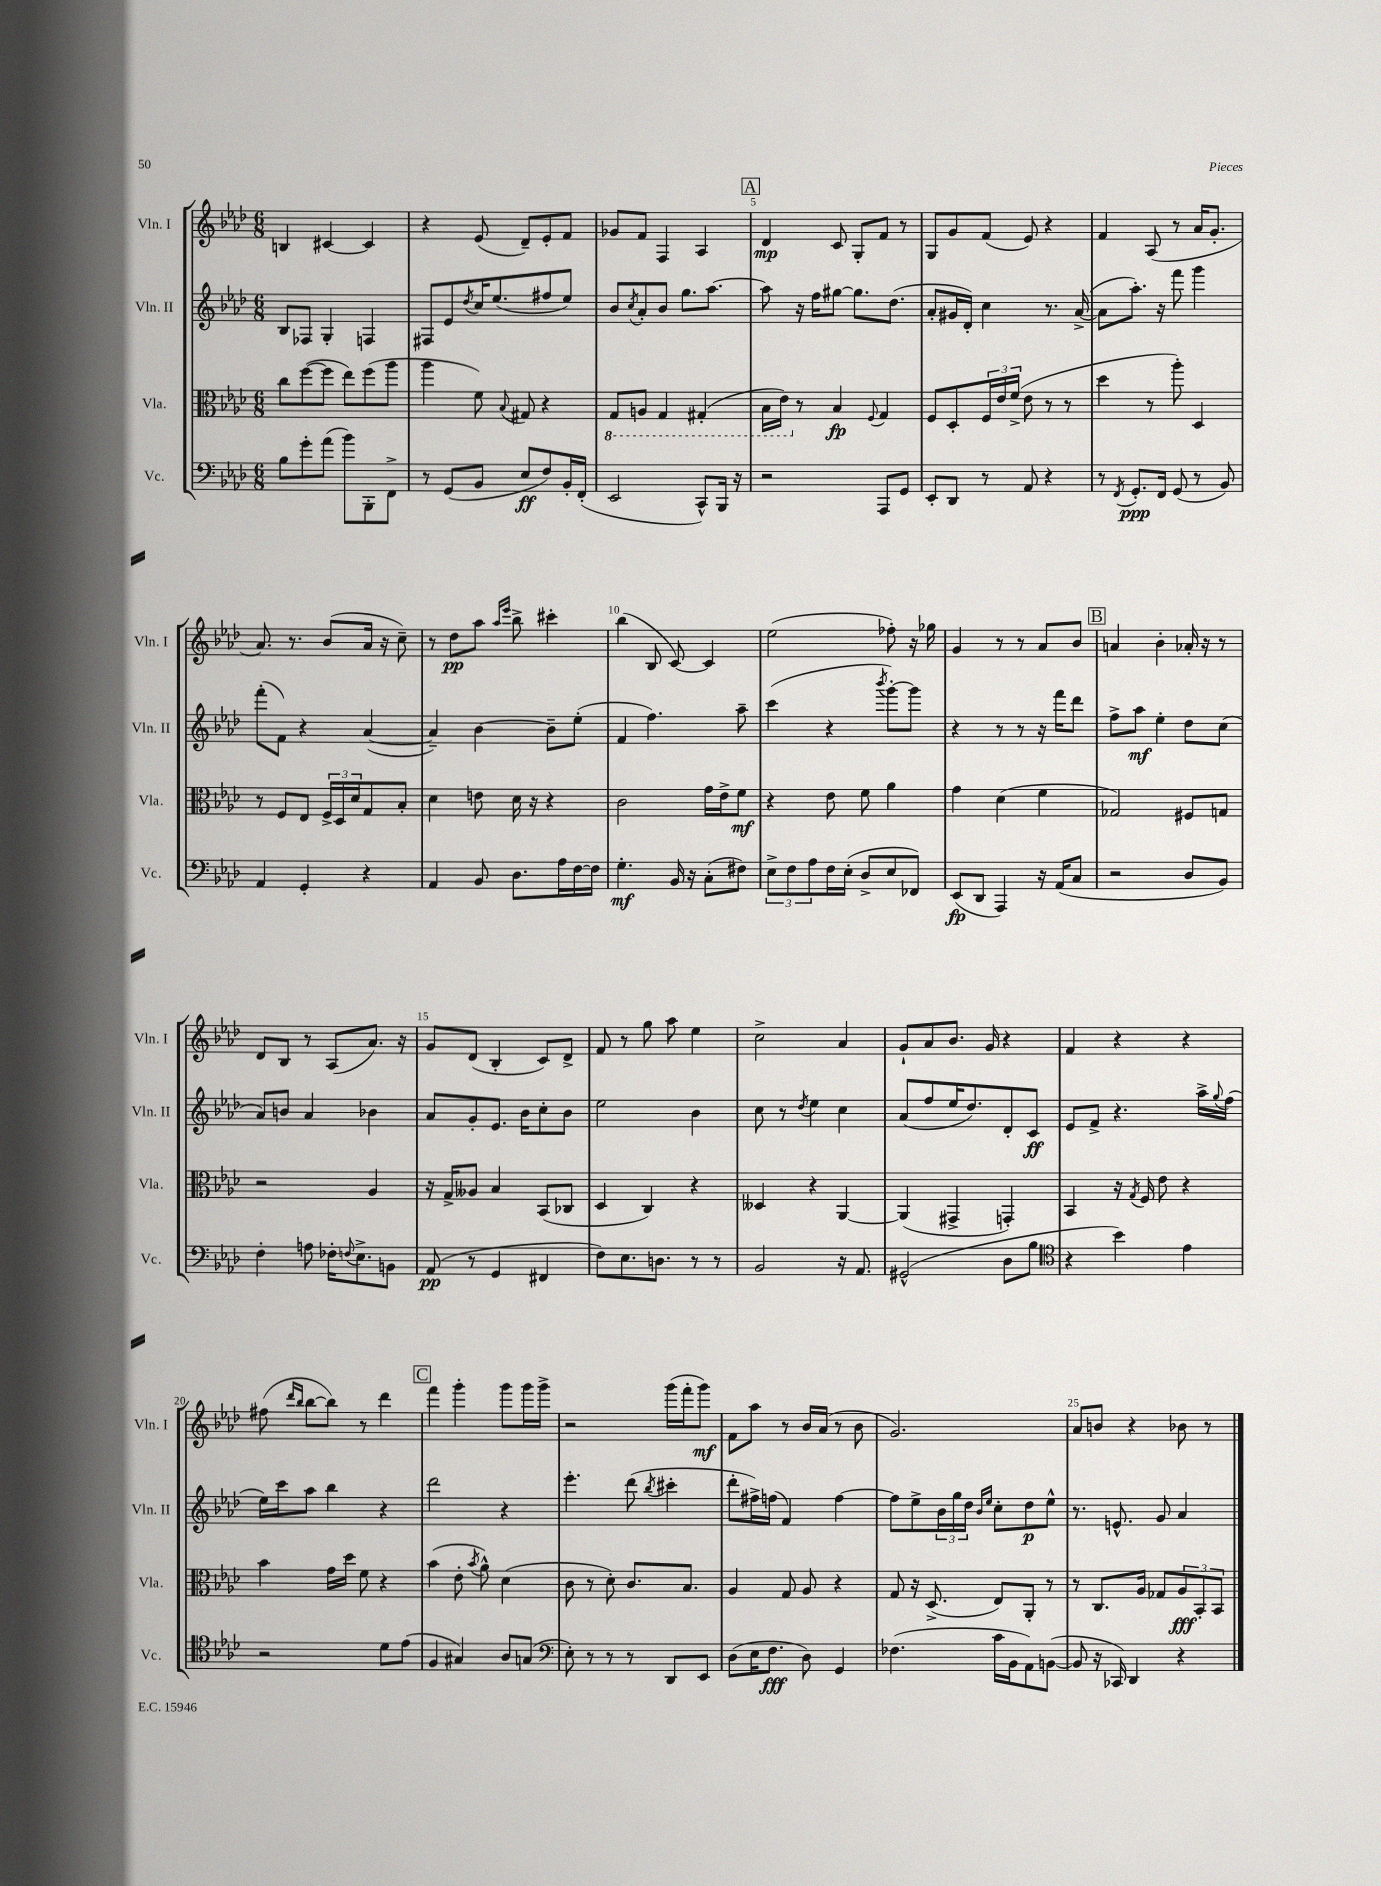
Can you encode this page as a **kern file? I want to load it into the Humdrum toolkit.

**kern	**kern	**kern	**kern
*staff4	*staff3	*staff2	*staff1
*clefF4	*clefC3	*clefG2	*clefG2
*k[b-e-a-d-]	*k[b-e-a-d-]	*k[b-e-a-d-]	*k[b-e-a-d-]
*M6/8	*M6/8	*M6/8	*M6/8
8B-	8cc	8B-	4B
8g'	([8ff	8F-	.
(8a-	8ff]	4G'	[4c#
8b-)	8ee-)	.	.
8BBB-'	(8ff	4F	4c#]
8FF^	8aa-	.	.
=	=	=	=
8r	4aa-	8F#	4r
(8GG	.	8e-	.
.	.	8qdd-	.
8BB-	8f)	16cc	(8e-
.	.	(8.ee-	.
.	8qqB-	.	.
8E-	8G#	.	8d-~)
8F)	4r	8ff#	8e-'
16BB-'	.	8ee-)	8f
(16FF'	.	.	.
=	=	=	=
2EE-	8GG	8b-	8g-
.	.	8qcc	.
.	8AA	8a-'	8f
.	4GG	8b-	4F
.	.	8.gg	.
8CC^^)	(4GG#'	.	4A-
.	.	[8.aa-	.
16BBB-	.	.	.
16r	.	.	.
=	=	=	=
2r	16BB-	8aa-]	4d-
.	16E-)	.	.
.	8r	16r	.
.	.	16ff	.
.	4B-	[8gg#	8c
.	.	8.gg#]	8G'
.	8qqF	.	.
8AAA-	4G	.	8f
.	.	(8.dd-	.
8GG	.	.	8r
=	=	=	=
8EE-'	8F	8a-'	8G
8DD-	8D-'	16g#	8g
.	.	16d-')	.
8r	24F	4cc	(8f
.	24e-	.	.
.	(24f^	.	.
8AA-	8e-	.	8e-)
4r	8r	8.r	4r
.	8r	.	.
.	.	([16a-^	.
=	=	=	=
8r	4dd-	8a-]	4f
8qFF	.	.	.
8.GG'	.	8.aa-')	.
.	8r	.	(8A-
16FF	.	16r	.
(8GG	8aa-')	8fff	8r
8r	4D-	4ggg	16a-
.	.	.	8.g'
8BB-)	.	.	.
=	=	=	=
4AA-	8r	(8fff'	8.a-)
.	8F	8f)	.
.	.	.	8.r
4GG'	8E-	4r	.
.	24F^	.	(8b-
.	24D-	.	.
.	24d-	.	.
4r	8G	([4a-	16a-
.	.	.	16r
.	8B-'	.	8cc~)
=	=	=	=
4AA-	4d-	4a-~])	8r
.	.	.	8dd-
8BB-	8e	[4b-	8aa-
.	.	.	16qqaa-
.	.	.	16qqeee-
8.D-	16d-	.	8bb-^
.	16r	.	.
.	4r	8b-~]	4ccc#'
16A-	.	.	.
[16F	.	(8ee-'	.
16F]	.	.	.
=	=	=	=
4.G'	2c	4f	(4bb-
.	.	4.ff)	8B-
16BB-	.	.	[8c)
16r	.	.	.
(8C'	16g	.	4c]
.	16e-^	.	.
8F#)	8f	8aa-~	.
=	=	=	=
12E-^	4r	(4ccc	(2ee-
12F	.	.	.
12A-	.	.	.
16F	8e-	4r	.
(16E-'	.	.	.
8D-^	8f	.	.
.	.	8qbbb-	.
8E-	4a-	[8ggg')	8ff-')
8FF-)	.	8ggg]	16r
.	.	.	16gg-
=	=	=	=
(8EE-	4g	4r	4g
8DD-	.	.	.
4AAA-)	(4d-	8r	8r
.	.	8r	8r
16r	4f	16r	8a-
(16AA-	.	16fff	.
8C	.	8ddd-	8b-
=	=	=	=
2r	2G-)	8ff^	4a
.	.	8aa-	.
.	.	4ee-'	4b-'
8D-	8F#	8dd-	16a-'
.	.	.	16r
8BB-)	8G	(8cc	8r
=	=	=	=
4F'	2r	8a-)	8d-
.	.	8b	8B-
8A	.	4a-	8r
16F-'	.	.	(8A-
8qqF	.	.	.
8.E-^	.	.	.
.	4A-	4b-	8.a-)
8BB	.	.	.
.	.	.	16r
=	=	=	=
(8AA-	16r	8a-	8g
.	16G^	.	.
8r	8A--	8g'	(8d-
4GG	4B-	8.e-	4B-'
.	.	16b-	.
4FF#	(8BB-	8cc'	8c)
.	8C-	8b-	8d-^
=	=	=	=
8F)	4D-	2ee-	8f
8.E-	.	.	8r
.	4C)	.	8gg
8.D	.	.	.
.	.	.	8aa-
8r	4r	4b-	4ee-
8r	.	.	.
=	=	=	=
2BB-	4D--	8cc	2cc^
.	.	8r	.
.	.	8qdd-	.
.	4r	4ee-	.
16r	[4AA-	4cc	4a-
8.AA-	.	.	.
=	=	=	=
(2GG#^^	(4AA-]	(8a-	8g`
.	.	8ff	8a-
.	4GG#^	16ee-	8.b-
.	.	8.dd-)	.
.	.	.	16g
8D-	4GG')	8d-'	4r
8B-	.	8c	.
=	=	=	=
*clefC4	*	*	*
4r	4BB-	8e-	4f
.	.	8f^	.
4b-)	16r	4.r	4r
.	8qG	.	.
.	16F	.	.
.	8e-	.	.
4e-	4r	.	4r
.	.	16aa-^	.
.	.	8qqgg	.
.	.	(16ff	.
=	=	=	=
2r	4b-	16ee-)	(8ff#
.	.	16ccc	.
.	.	.	16qqddd-
.	.	.	16qqbb-
.	.	8aa-	[8bb-
.	16g	4bb-	8bb-])
.	16dd-	.	.
.	8f	.	8r
8d-	4r	4r	4ddd-
(8e-	.	.	.
=	=	=	=
4F	(4b-	2ddd-	4fff
4G#)	8e-'	.	4ggg'
.	8qb-	.	.
.	8a-^^)	.	.
8A-	(4d-	4r	8ggg
(8G	.	.	16ggg
.	.	.	16ggg^
=	=	=	=
*clefF4	*	*	*
8E-')	8c	4.eee-'	2r
8r	8r	.	.
8r	8d-')	.	.
8r	8.c	(8ddd-	.
.	.	8qbb-	.
8DD-	.	4ccc#'	(16ggg
.	8.B-	.	16fff'
8EE-	.	.	8ggg)
=	=	=	=
(8D-	4A-	8ddd-'	8f
16E-	.	16ff#^)	8aa-
8.F	.	(16ff	.
.	8G	4f)	8r
8D-)	8A-	.	16b-
.	.	.	(16a-
4GG	4r	[4ff	8r
.	.	.	8b-
=	=	=	=
(4.F-	8G	8ff]	2.g)
.	16r	8ee-^	.
.	(8.D-^	.	.
.	.	24b-	.
.	.	24gg	.
.	.	24dd-	.
.	.	16qqb-	.
.	.	16qqee-	.
16c	8E-)	8cc'	.
16BB-	.	.	.
8AA-)	8AA-'	8dd-	.
([8BB	8r	8ee-^^	.
=	=	=	=
8BB]	8r	8.r	8a-
16r	8.C	.	8b
16CC-)	.	8.e^^	.
4DD-	.	.	4r
.	16A-	.	.
.	8G-	8g	.
4r	12A-	4a-	8b-
.	12BB-'	.	.
.	.	.	8r
.	12BB-	.	.
==	==	==	==
*-	*-	*-	*-
